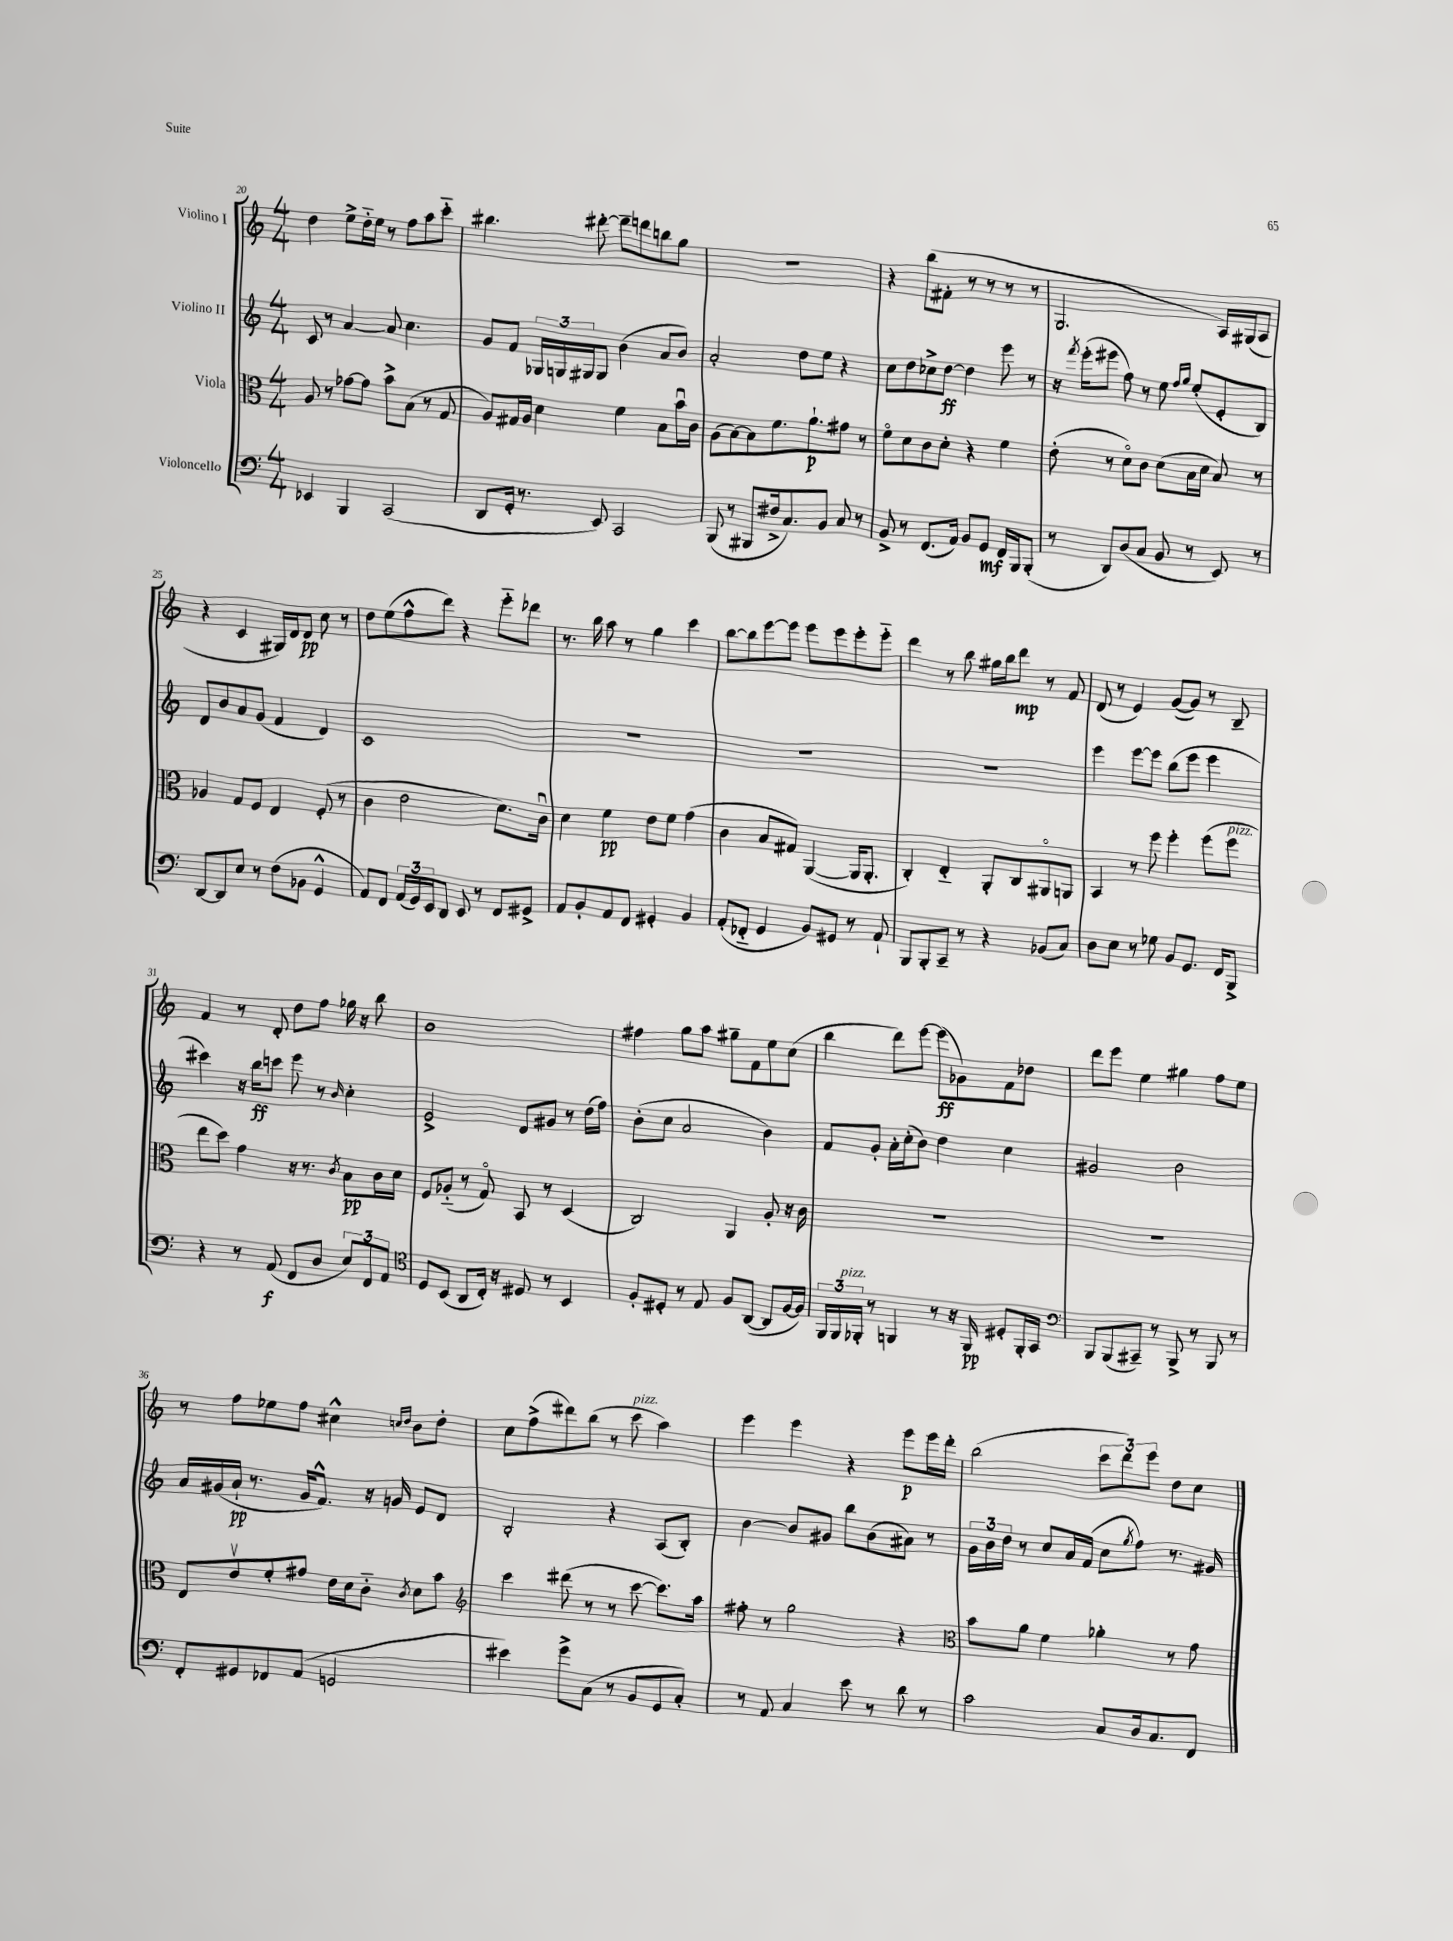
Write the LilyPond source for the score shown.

<<
\new StaffGroup <<
\new Staff = "s0" \with { instrumentName = "Violino I" } {
    \clef treble \key c \major \numericTimeSignature \time 4/4
    d''4 e''8-> d''16-_ e''16 r8 f''8 a''8 c'''8-_ |
    bis''4. dis'''8~-. dis'''8-- d'''8 b''8 g''8 |
    r1 |
    r4 b''8( fis'8-. r8 r8 r8 r8 |
    g2. a16) gis16( a8 |
    r4 c'4 gis16) d'16 d'8\pp c''8 r8 |
    d''8 e''8( f''8-^ d'''8) r4 e'''8-_ des'''8 |
    r8. b''16 a''8 r8 g''4 c'''4 |
    b''8~ b''8 e'''8~ e'''8 e'''8 e'''8 e'''8-. e'''8-_ |
    d'''4 r8 b''8 gis''16 b''16 d'''8\mp r8 f'8 |
    d'8( r8 e'4) g'8~( g'8) r8 b8-- |
    f'4 r8 d'8-. d''8 f''8 ges''16 r16 b''8 |
    b'1 |
    fis''4 g''8 a''8 gis''8-- f'8 e''8 c''8( |
    b''4 d'''8) e'''8~ e'''8\ff( ges'8) f'8 des''8 |
    d'''8 e'''8 e''4 gis''4 f''8 e''8 |
    r8 f''8 ees''8 f''8 cis''4-^ \grace { c''16 d''16 } b'8 d''8-. |
    c''8 f''8->( dis'''8) b''8( r8 c'''8^\markup { \italic "pizz." } a''4) |
    e'''4 e'''4 r4 e'''8\p e'''16 d'''16-. |
    b''2( \tuplet 3/2 { c'''8 d'''8) e'''8 } d''8 c''8 \bar "|." |
}
\new Staff = "s1" \with { instrumentName = "Violino II" } {
    \clef treble \key c \major \numericTimeSignature \time 4/4
    c'8 r8 a'4~ a'8 c''4. |
    g'8 f'8 \tuplet 3/2 { ges16 g16 gis16 } gis8 b'4( a'8 b'8) |
    a'2-. d''8 e''8 r4 |
    c''8 d''8 ces''8-> d''8~\ff d''4 e'''8 r8 |
    r16 \acciaccatura { f'''8 } e'''16-.( eis'''8 f''8) r8 e''8 \grace { f''16 g''16 } e''8-.( e'8-. b8) |
    d'8 b'8 a'8 g'8( f'4 d'4) |
    c'1 |
    R1 |
    R1 |
    R1 |
    e'''4 e'''8~ e'''8 b''8( e'''8 e'''4 |
    cis'''4) r16 b''16\ff c'''8 e'''8 r8 \grace { b'16 } c''4-. |
    e'2-> d'8 gis'8 r8 d''16( f''16) |
    b'8-.( c''8 a'2 b'4) |
    f'8 g'8-. a'16-. c''16-.( b'8) d''4 c''4 |
    gis'2 b'2 |
    a'16 gis'16( a'16-!\pp r8. gis'16 f'8.-^) r16 g'16 e'8 d'8 |
    b2-. r4 a8( b8-.) |
    b'4~ b'8 gis'8 b''8 b'8( ais'8) r8 |
    \tuplet 3/2 { g'16 b'16 d''16 } r8 c''8 a'16 f'16( c''8 \acciaccatura { g''8 } f''8) r8. gis'16 \bar "|." |
}
\new Staff = "s2" \with { instrumentName = "Viola" } {
    \clef alto \key c \major \numericTimeSignature \time 4/4
    a8 r8 ges'8~ ges'8 b'8-> b8( r8 g8 |
    a8) gis16 a16 d'4 f'4 b8 b'16\downbow c'16 |
    a8( b8~) b8 f'8. a'8.-!\p gis'8 r8 |
    f'8\flageolet d'8 c'8 d'8-. r4 f'4 |
    e'8-.( r8 d'8\flageolet) c'8 d'8( b16 d'16 b8) r8 |
    aes4 g8 f8 e4 f8-.( r8 |
    c'4 e'2 d'8.) c'16\downbow |
    d'4 f'4\pp e'8 f'8 g'4( |
    c'4 b8 gis8) a,4~( a,16 a,8.-. |
    c4-.) e4-_ a,8-. c8 ais,8\flageolet a,8 |
    b,4 r8 f''8 f''4-. f''8( f''8^\markup { \italic "pizz." } |
    e''8 d''8) g'4 r16 r8. \acciaccatura { c'8 } b8\pp c'16 d'16 |
    f8 aes8-_( r8 g8\flageolet) b,8 r8 d4( |
    c2) a,4 a8-. r16 c'16 |
    R1 |
    r1 |
    e8 e'8\upbow f'8-. gis'8 e'16 d'16 c'8-_ \acciaccatura { c'8 } d'8 b'8 |
    \clef treble c'''4 dis'''8( r8 r8 c'''8~ c'''8.) a''16 |
    fis''8-. r8 g''2 r4 |
    \clef alto b'8 a'8 f'4 aes'4-. r8 g'8 \bar "|." |
}
\new Staff = "s3" \with { instrumentName = "Violoncello" } {
    \clef bass \key c \major \numericTimeSignature \time 4/4
    ees,4 b,,4 c,2( |
    d,8 g,16-. r8. e,8) c,2 |
    b,,8( r8 bis,,8 fis16-> c8.) b,8 c8 r8 |
    b,8-> r8 f,8.( a,16) b,8 g,8\mf f,16 b,,16 b,,8-.( |
    r8 d,8) d8( c8 b,8 r8 e,8) r8 |
    d,8~ d,8 e8 r8 f8( bes,8 g,4-^ |
    a,8) f,8 \tuplet 3/2 { a,16( g,16) e,16 } d,8 e,8 r8 f,8 gis,8-> |
    a,8 b,8-. a,8 f,8 gis,4-. b,4 |
    a,8-.( fes,8-_ g,4 b,8) gis,8 r8 a,8-! |
    b,,8 b,,8-. c,8-- r8 r4 bes,8( c8) |
    d8 e8 r8 ges8 b,8 g,8. f,16 b,,8-> |
    r4 r8 a,8\f( f,8 d8 \tuplet 3/2 { e8) f,8 a,8 } |
    \clef tenor d8 b,8( a,8 c16-.) r16 dis8 r8 b,4 |
    f8-. dis8-. r8 e8 f8 a,8~( a,8 f16~ f16) |
    \tuplet 3/2 { f,16 f,16 fes,16-.^\markup { \italic "pizz." } } r8 f,4 r8 r16 f,16\pp dis8-. f,16-. g,16 |
    \clef bass b,,8 b,,8( cis,8--) r8 b,,8-> r8 b,,8 r8 |
    f,8-. gis,8 fes,8 a,8( g,2 |
    eis'4) g'8-> c8( r8 b,8 g,8 c8-.) |
    r8 a,8 c4 e'8 r8 d'8 r8 |
    c'2 c8 d16 c8. f,8 \bar "|." |
}
>>
>>
\layout { \context { \Score currentBarNumber = #20 } }
